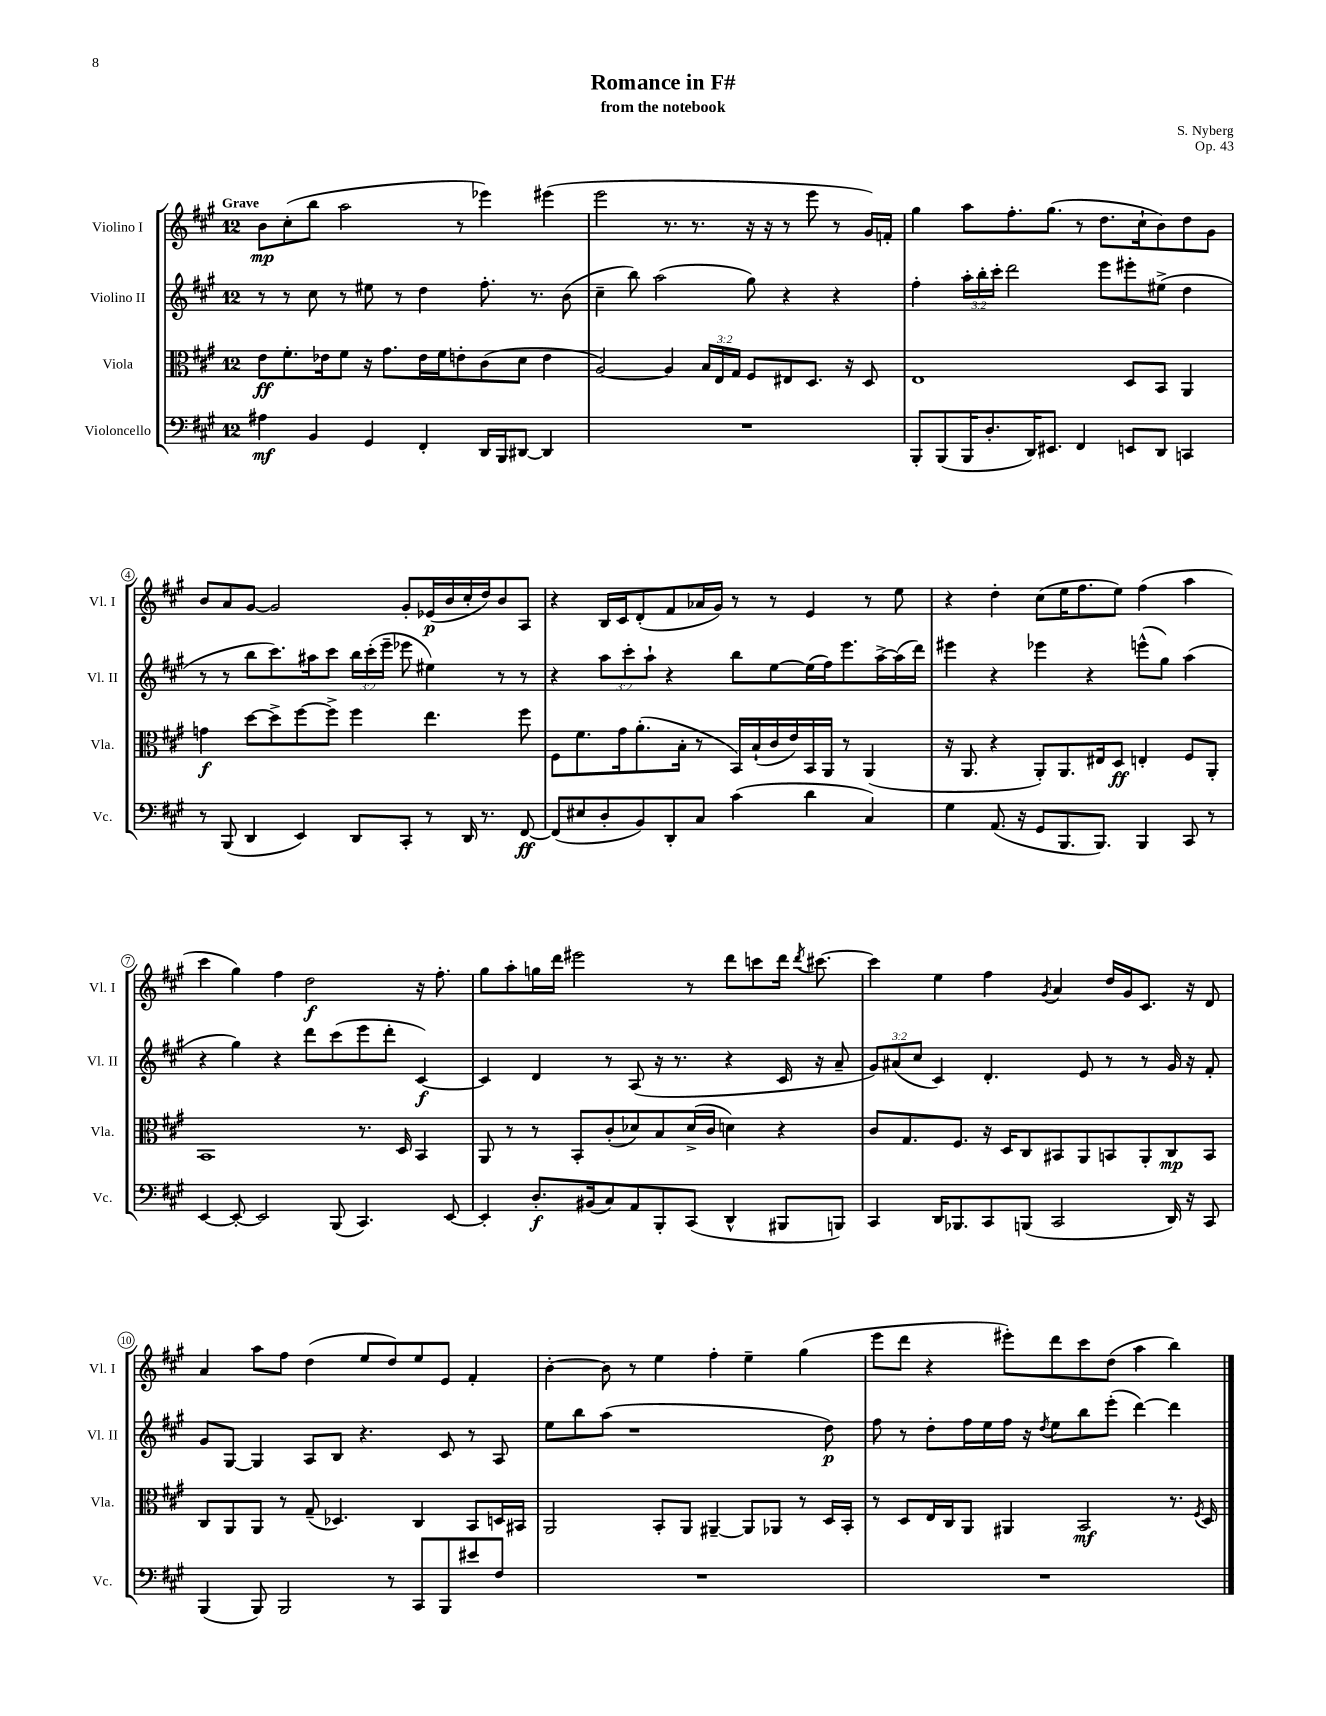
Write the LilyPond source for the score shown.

\header { title = "Romance in F#" composer = "S. Nyberg" subtitle = "from the notebook" opus = "Op. 43" }
<<
\new StaffGroup <<
\new Staff = "s0" \with { instrumentName = "Violino I" shortInstrumentName = "Vl. I" } {
    \clef treble \key a \major \once \override Staff.TimeSignature.style = #'single-digit \time 12/8 \tempo "Grave"
    \autoBeamOff b'8[\mp cis''8-.( b''8] a''2 r8 ees'''4) eis'''4( |
    e'''2 r8. r8. r16 r16 r8 e'''8 r8 gis'16[) f'16]-. |
    gis''4 a''8[ fis''8.-. gis''8.]( r8 d''8.[ cis''16-! b'8) d''8 gis'8] |
    b'8[ a'8 gis'8]~ gis'2 gis'8[-. ees'16\p( b'16 cis''16-. d''16) b'8 a8] |
    r4 b16[ cis'16 d'8-.( fis'8 aes'16 gis'16]) r8 r8 e'4 r8 e''8 |
    r4 d''4-. cis''8[( e''16 fis''8. e''8]) fis''4( a''4 |
    cis'''4 gis''4) fis''4 d''2\f r16 fis''8.-. |
    gis''8[ a''8-. g''16 d'''16] eis'''2 r8 d'''8[ c'''8 d'''16] \acciaccatura { d'''8 } cis'''8.~ |
    cis'''4 e''4 fis''4 \acciaccatura { gis'8 } a'4 d''16[ gis'16 cis'8.] r16 d'8 |
    a'4 a''8[ fis''8] d''4( e''8[ d''8) e''8 e'8] fis'4-. |
    b'4~-. b'8 r8 e''4 fis''4-. e''4-- gis''4( |
    e'''8[ d'''8] r4 eis'''8[-.) d'''8 cis'''8 d''8]( a''4 b''4) \bar "|." |
}
\new Staff = "s1" \with { instrumentName = "Violino II" shortInstrumentName = "Vl. II" } {
    \clef treble \key a \major \once \override Staff.TimeSignature.style = #'single-digit \time 12/8 \override Staff.TupletNumber.text = #tuplet-number::calc-fraction-text
    \autoBeamOff r8 r8 cis''8 r8 eis''8 r8 d''4 fis''8.-. r8. b'8( |
    cis''4-- b''8) a''2( gis''8) r4 r4 |
    fis''4-. \tuplet 3/2 { a''16[-. b''16-. cis'''16]-. } d'''2 e'''8[ eis'''8-. eis''8]->( d''4 |
    r8 r8 b''8[ cis'''8.) ais''16 cis'''8] \tuplet 3/2 { b''16[ cis'''16-.( e'''16]-- } ees'''8 eis''4) r8 r8 |
    r4 \tuplet 3/2 { a''8[ cis'''8-. a''8]-! } r4 b''8[ e''8~ e''16( fis''16) e'''8. a''16~-> a''16( d'''16]) |
    eis'''4 r4 ees'''4 r4 e'''8[-^( gis''8]) a''4( |
    r4 gis''4) r4 d'''8[ cis'''8( e'''8 d'''8]-. cis'4~\f) |
    cis'4 d'4 r8 a8( r16 r8. r4 cis'16 r16 a'8-- |
    \tuplet 3/2 { gis'8[) ais'8( cis''8] } cis'4) d'4.-. e'8 r8 r8 gis'16 r16 fis'8-. |
    gis'8[ gis8]~ gis4 a8[ b8] r4. cis'8 r8 a8 |
    e''8[ b''8 a''8]( r1 d''8\p) |
    fis''8 r8 d''8[-. fis''16 e''16 fis''16] r16 \acciaccatura { d''8 } e''8[ b''8 e'''8]-.( d'''4~) d'''4 \bar "|." |
}
\new Staff = "s2" \with { instrumentName = "Viola" shortInstrumentName = "Vla." } {
    \clef alto \key a \major \once \override Staff.TimeSignature.style = #'single-digit \time 12/8 \override Staff.TupletNumber.text = #tuplet-number::calc-fraction-text
    \autoBeamOff e'8[\ff fis'8.-. ees'16 fis'8] r16 gis'8.[ ees'16 fis'16 e'8-. cis'8( d'8] e'4 |
    a2~) a4 \tuplet 3/2 { b16[ e16 gis16] } fis8[ eis8 d8.] r16 d8 |
    e1 d8[ b,8] a,4 |
    g'4\f d''8[~ d''8-> fis''8~ fis''8]-> fis''4 e''4. fis''8 |
    fis8[ fis'8. gis'16 a'8.-.( b16]-. r8 b,16[) b16-!( cis'16 e'16) b,16 a,16] r8 a,4( |
    r16 a,8. r4 a,8[-.) a,8. eis16 d8]\ff e4-. fis8[ a,8]-. |
    b,1 r8. d16 b,4 |
    a,8 r8 r8 b,8[-. cis'8-.( des'8) b8 des'16->( cis'16] d'4) r4 |
    cis'8[ gis8. fis8.] r16 d16[ cis8 bis,8 a,8 b,8 a,8-. cis8\mp b,8] |
    cis8[ a,8 a,8] r8 gis8--( des4.) cis4 b,8[ d16 bis,16] |
    a,2 b,8[-. a,8] ais,4~-- ais,8[ aes,8] r8 d16[ b,16]-. |
    r8 d8[ e16 cis16 a,8] ais,4 b,2\mf r8. \acciaccatura { fis8 } d16 \bar "|." |
}
\new Staff = "s3" \with { instrumentName = "Violoncello" shortInstrumentName = "Vc." } {
    \clef bass \key a \major \once \override Staff.TimeSignature.style = #'single-digit \time 12/8
    \autoBeamOff ais4\mf b,4 gis,4 fis,4-. d,16[ b,,16 dis,8]~ dis,4 |
    R1. |
    b,,8[-. b,,8( b,,16 d8.-. d,16) eis,8.] fis,4 e,8[ d,8] c,4 |
    r8 b,,8( d,4 e,4) d,8[ cis,8]-. r8 d,16 r8. fis,8~\ff |
    fis,8[( eis8 d8-. b,8) d,8-. cis8] cis'4( d'4 cis4) |
    gis4 a,8.( r16 gis,8[ b,,8. b,,8.]) b,,4 cis,8 r8 |
    e,4~ e,8~-. e,2 b,,8( cis,4.) e,8~ |
    e,4-. d8.[-.\f bis,16( cis8) a,8 b,,8-. cis,8]( d,4-^ bis,,8[ b,,8]) |
    cis,4 d,16[ bes,,8. cis,8 b,,8]( cis,2 d,16) r16 cis,8 |
    b,,4( b,,8) b,,2 r8 cis,8[ b,,8 eis'8 fis8] |
    R1. |
    R1. \bar "|." |
}
>>
>>
\layout { \context { \Score \override BarNumber.stencil = #(make-stencil-circler 0.1 0.3 ly:text-interface::print) } }
